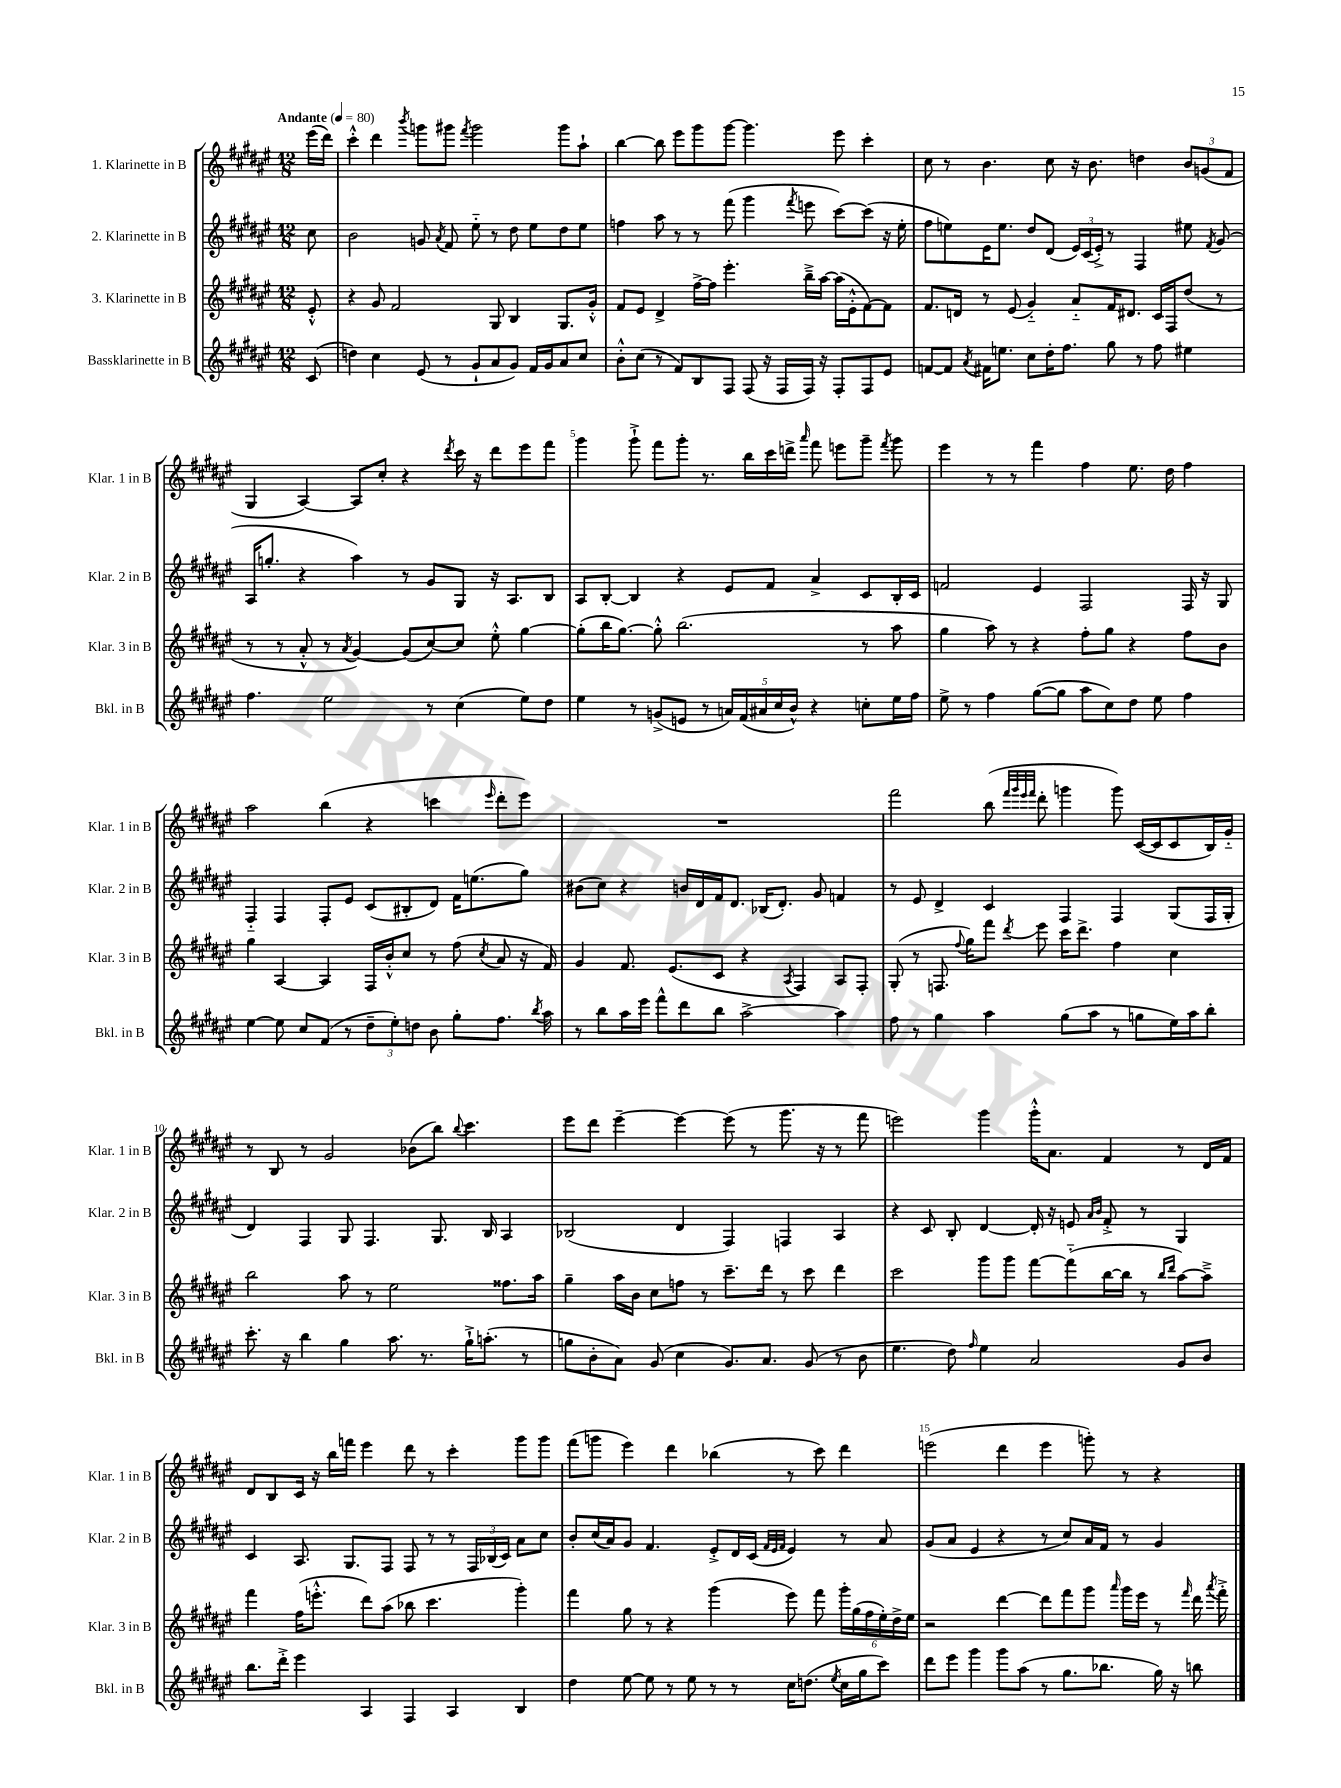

**kern	**kern	**kern	**kern
*staff4	*staff3	*staff2	*staff1
*clefG2	*clefG2	*clefG2	*clefG2
*k[f#c#g#d#a#e#]	*k[f#c#g#d#a#e#]	*k[f#c#g#d#a#e#]	*k[f#c#g#d#a#e#]
*M12/8	*M12/8	*M12/8	*M12/8
*MM80	*MM80	*MM80	*MM80
(8c#	8e#'^^	8cc#	(16eee#
.	.	.	16ddd#)
=	=	=	=
4dd)	4r	2b	4ccc#'^^
4cc#	8g#	.	4ddd#
.	2f#	.	.
.	.	.	8qbbb
(8e#	.	8g	8ggg
.	.	8qa#	.
8r	.	8f#	8ggg#
.	.	.	8qfff#
8g#`	.	8ee#'~	2ggg#
8a#	8G#	8r	.
8g#)	4B	8dd#	.
16f#	.	8ee#	.
16g#	.	.	.
8a#	8.G#	8dd#	8ggg#
8cc#	.	8ee#	8aa#`
.	16g#'^^	.	.
=	=	=	=
8b'^^	8f#	4ff	[4bb
(8cc#	8e#	.	.
8r	4d#^	8aa#	8bb]
8f#)	.	8r	8eee#
8B	[16ff#^	8r	8ggg#
.	16ff#]	.	.
8F#	4.eee#'	(8fff#	[8ggg#
(8F#	.	4ggg#	4.ggg#]
16r	.	.	.
16F#	.	.	.
.	.	8qfff#	.
16F#)	16bb~^	8eee	.
16r	[16aa#	.	.
8F#'	(16aa#]	[8ccc#)	8eee#
.	16e#'^^	.	.
8F#	[8f#)	(8ccc#]	4ccc#'
8e#	8f#]	16r	.
.	.	16ee#'	.
=	=	=	=
[8f	8.f#	8ff#	8cc#
8f]	.	8ee)	8r
.	16d	.	.
8qa#	.	.	.
16f#	8r	16e#	4.b
8.ee	.	8.ee	.
.	(8e#	.	.
8cc#	4g#'~)	8dd#	.
16dd#'	.	(8d#	8cc#
8.ff#	.	.	.
.	8a#'~	24e#)	16r
.	.	(24c#	.
.	.	.	8.b
.	.	24e#'^)	.
8gg#	16f#	8r	.
.	8.d#	.	.
8r	.	4F#	4dd
8ff#	16c#	.	.
.	16F#	.	.
4ee#	(8dd#	8ee#	12b
.	.	.	(12g
.	.	8qf#	.
.	8r	(8g#	.
.	.	.	12f#
=	=	=	=
4.ff#	8r	16A#	4G#
.	.	8.gg'	.
.	8r	.	.
.	8a#'^^	4r	[4A#)
2ee#	8r	.	.
.	8qa#	.	.
.	[4g#)	4aa#)	8A#]
.	.	.	8cc#'
.	(8g#]	8r	4r
8r	[8cc#)	8g#	.
.	.	.	8qddd#
(4cc#	8cc#]	8G#	16ccc#
.	.	.	16r
.	8ee#'^^	16r	8ddd#
.	.	8.A#	.
8ee#)	[4gg#	.	8eee#
8dd#	.	8B	8fff#
=	=	=	=
4ee#	(8gg#']	8A#	4ggg#
.	16bb	[8B'	.
.	[8.gg#)	.	.
8r	.	4B]	8ggg#`^
(8g^	8gg#'^^]	.	8fff#
8e	(2.bb	4r	8ggg#'
8r	.	.	8.r
20a)	.	8e#	.
(20f#	.	.	.
.	.	.	16bb
20a#	.	.	.
.	.	8f#	16ccc#
20cc#	.	.	.
.	.	.	16ddd^
20b^^)	.	.	.
.	.	.	16qqaaa#
4r	.	4a#^	8fff#
.	.	.	8eee
8cc'	8r	8c#	8ggg#~
.	.	.	8qfff#
16ee#	8aa#	16B'	8ggg#
16ff#	.	16c#	.
=	=	=	=
8ee#^	4gg#	2f	4eee#
8r	.	.	.
4ff#	8aa#)	.	8r
.	8r	.	8r
([8gg#	4r	4e#	4fff#
8gg#]	.	.	.
8aa#	8ff#'	2F#	4ff#
8cc#)	8gg#	.	.
8dd#	4r	.	8.ee#
8ee#	.	.	.
.	.	.	16dd#
4ff#	8ff#	16F#	4ff#
.	.	16r	.
.	8b	8G#	.
=	=	=	=
[4ee#	4gg#	4F#'~	2aa#
8ee#]	[4A#	4F#	.
8cc#	.	.	.
(8f#	4A#]	8F#'	(4bb
8r	.	8e#	.
12dd#~	16F#	(8c#	4r
.	16b'^^	.	.
12ee#')	.	.	.
.	8cc#	8B#'	.
12dd	.	.	.
8b	8r	8d#)	4ccc
8gg#'	(8ff#	16f#	.
.	.	(8.ee	.
.	8qcc#	.	16qqeee#
8.ff#	8a#	.	8ddd#'
.	16r	8gg#)	8eee#)
8qbb	.	.	.
16aa#	16f#)	.	.
=	=	=	=
8r	4g#	(8b#	1.r
8bb	.	8cc#)	.
16aa#	8.f#	4r	.
16eee#	.	.	.
8fff#^^	.	.	.
.	(8.e#	.	.
8ddd#	.	16b	.
.	.	16d#	.
8bb	8c#	16f#	.
.	.	8.d#	.
[2aa#^	4r	.	.
.	.	(16B-	.
.	.	8.d#')	.
.	8qA#	.	.
.	4F#)	.	.
.	.	8g#	.
4aa#]	8A#	4f	.
.	8F#'	.	.
=	=	=	=
8ff#	(8G#'	8r	2fff#
8r	8r	8e#	.
4gg#	8.F	4d#^	.
.	8qqff#	.	.
.	16gg#)	.	.
4aa#	8fff#	4c#	(8bb
.	.	.	32qqfff#
.	.	.	32qqggg#
.	.	.	32qqeee#
.	8qddd#	.	32qqfff#
.	8eee#	.	8ddd#'
(8gg#	16ccc#	4F#	4ggg
.	8.ddd#^	.	.
8aa#	.	.	.
8r	4ff#	4F#	8ggg)
8gg	.	.	([16c#
.	.	.	16c#]
16ee#)	4cc#	(8G#	8c#
16aa#	.	.	.
8bb'	.	16F#	16B)
.	.	16G#'	16g#'~
=	=	=	=
8.ccc#'	2bb	4d#)	8r
.	.	.	8B
16r	.	.	.
4bb	.	4F#	8r
.	.	.	2g#
4gg#	8aa#	8G#	.
.	8r	4.F#	.
8.aa#	2ee#	.	.
.	.	.	(8b-
8.r	.	.	.
.	.	8.G#	8bb)
.	.	.	8qqbb
16gg#`^	.	.	4.ccc#
(8.aa'	.	16B	.
.	8.ff##	4A#	.
8r	.	.	.
.	16aa#	.	.
=	=	=	=
8gg	4gg#~	(2B-	8eee#
8b'	.	.	8ddd#
8a#)	16aa#	.	[4eee#~
.	16b	.	.
(8g#	8cc#	.	.
4cc#	8ff	4d#	4eee#_
.	8r	.	.
8.g#)	8.ccc#~	4F#)	(8eee#]
.	.	.	8r
8.a#	16ddd#	.	.
.	8r	4F	8.ggg#
(8g#	8ccc#	.	.
.	.	.	16r
8r	4ddd#	4A#	8r
8b	.	.	8fff#
=	=	=	=
4.ee#	2ccc#	4r	2eee)
.	.	8c#	.
8dd#)	.	8B'	.
16qqff#	.	.	.
4ee#	8ggg#	[4d#	4ggg#
.	8ggg#	.	.
2a#	[8fff#	16d#']	16ggg#'^^
.	.	16r	8.a#
.	(8fff#'~]	8e	.
.	.	16qqa#	.
.	.	16qqb	.
.	[16bb	8f#'^	4f#
.	16bb]	.	.
.	8r	8r	.
.	16qqbb	.	.
.	16qqddd#	.	.
8g#	[8aa#)	4G#	8r
8b	8aa#~^]	.	16d#
.	.	.	16f#
=	=	=	=
8.bb	4fff#	4c#	8d#
.	.	.	8B
16ddd#'^	.	.	.
4eee#	(16ff#	8.A#	16c#
.	8.eee'^^	.	16r
.	.	.	16bb
.	.	8.G#	16fff
4A#	8ddd#)	.	4eee#
.	(8aa#	8F#	.
4F#	8bb-	8F#	8ddd#
.	4.ccc#	8r	8r
4A#	.	8r	4ccc#'
.	.	24F#	.
.	.	(24B-	.
.	.	24c#)	.
4B	4ggg#')	8a#	8ggg#
.	.	8cc#	8ggg#
=	=	=	=
4dd#	4fff#	8b'	(8fff#
.	.	(16cc#	8ggg
.	.	16a#)	.
[8ee#	8gg#	8g#	4eee#)
8ee#]	8r	4.f#	.
8r	4r	.	4ddd#
8ee#	.	.	.
8r	(4ggg#	8e#'^	(4bb-
8r	.	16d#	.
.	.	(16c#	.
.	.	32qqf#	.
.	.	32qqe#	.
.	.	32qqf#	.
16cc#	8eee#)	4e#)	8r
(8.dd	.	.	.
.	8fff#	.	8ccc#)
8qee#	.	.	.
16cc#	24ggg#'	8r	4ddd#
.	(24gg#	.	.
16gg#	.	.	.
.	24ff#	.	.
8ccc#)	24ee#')	8a#	.
.	24dd#^	.	.
.	24ee#	.	.
=	=	=	=
8ddd#	2r	(8g#	(2eee
8eee#	.	8a#	.
4ggg#	.	4e#	.
8ggg#	[4ddd#	4r	4ddd#
(8aa#	.	.	.
8r	8ddd#]	8r	4eee
8.gg#	8fff#	8cc#)	.
.	8ggg#	16a#	8ggg')
8.bb-	.	16f#	.
.	16qqaaa#	.	.
.	16ggg#	8r	8r
.	16eee#	.	.
16gg#)	8r	4g#	4r
16r	.	.	.
.	16qqfff#	.	.
8bb	16ddd#	.	.
.	8qaaa#	.	.
.	16fff#'^	.	.
==	==	==	==
*-	*-	*-	*-
